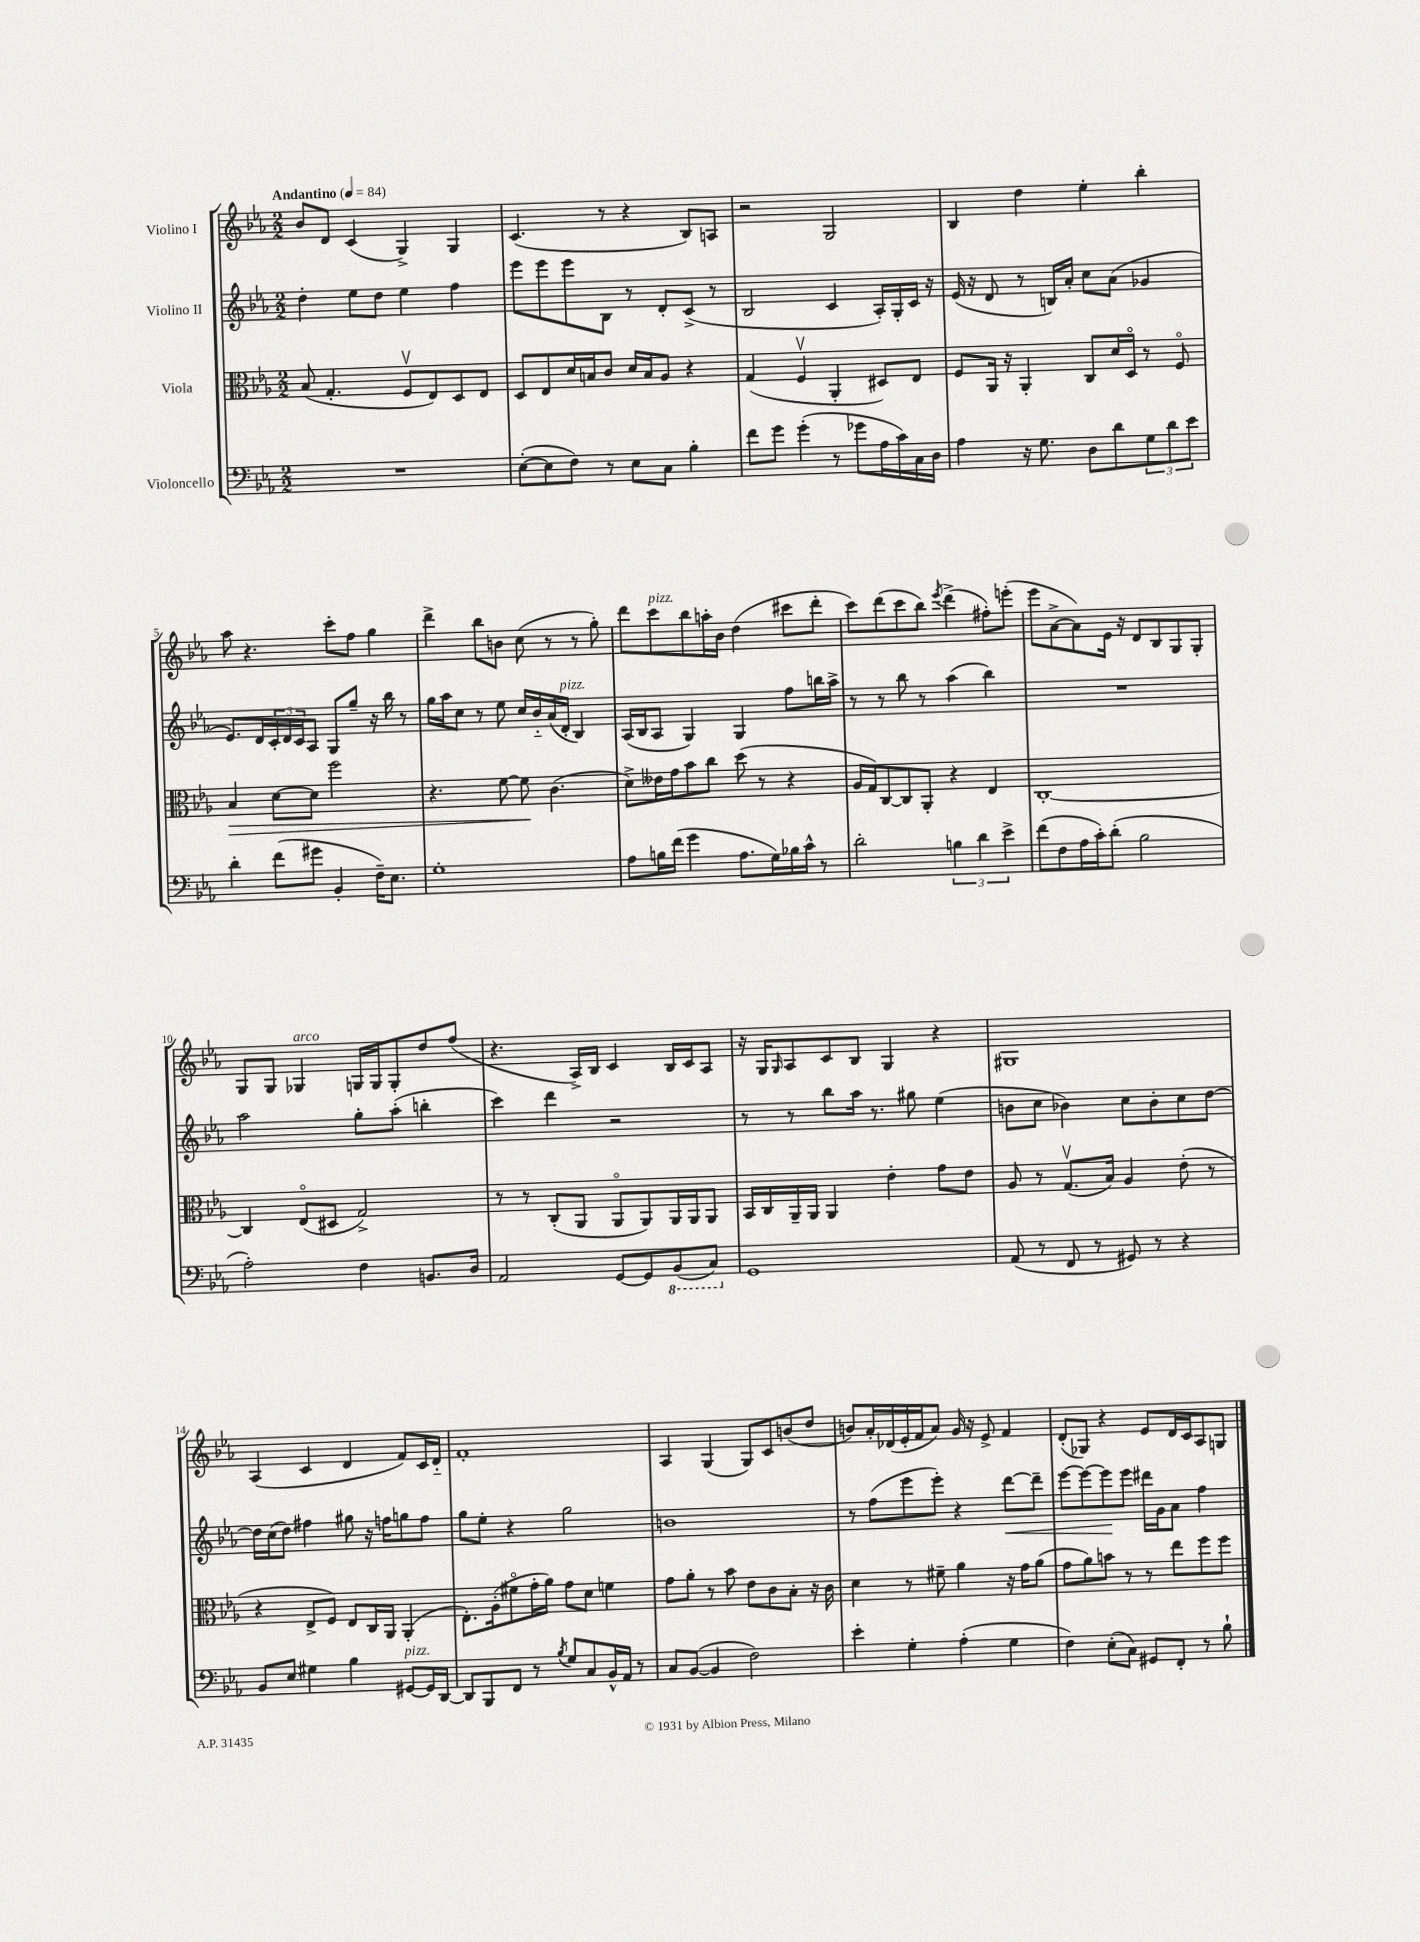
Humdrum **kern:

**kern	**kern	**dynam	**kern	**dynam	**kern
*part4	*part3	*part3	*part2	*part2	*part1
*staff4	*staff3	*staff3	*staff2	*staff2	*staff1
*I"Violoncello	*I"Viola	*	*I"Violino II	*	*I"Violino I
*clefF4	*clefC3	*	*clefG2	*	*clefG2
*k[b-e-a-]	*k[b-e-a-]	*	*k[b-e-a-]	*	*k[b-e-a-]
*M2/2	*M2/2	*	*M2/2	*	*M2/2
*MM84	*MM84	*	*MM84	*	*MM84
=1	=1	=1	=1	=1	=1
!	!	!	!	!	!LO:TX:a:B:t=Andantino
1r	(8B-/	.	4dd'\	.	8b-/L
.	4.G'/	.	.	.	8d/J
.	.	.	8ee-\L	.	(4c/
.	.	.	8dd\J	.	.
.	8Fv/L	.	4ee-\	.	4G^/)
.	8E-/)	.	.	.	.
.	8D/	.	4ff\	.	4G/
.	8E-/J	.	.	.	.
=2	=2	=2	=2	=2	=2
([8E-'\L	8D/L	.	8eee-\L	.	(4.c/
8E-\]	8E-/	.	8eee-\	.	.
8F\J)	16d/L	.	8eee-\	.	.
.	16Bn/J	.	.	.	.
8r	8c/J	.	8B-\J	.	8r
8E-\L	16d/LL	.	8r	.	4r
.	16B/J	.	.	.	.
8C\J	8A-/J	.	8d'/L	.	.
4B-'\	4r	.	(8c^/J	.	8B-/L)
.	.	.	8r	.	8An/J
=3	=3	=3	=3	=3	=3
8f\L	(4G/	.	2B-/	.	2r
8g\J	.	.	.	.	.
(4g'\	4Fv/	.	.	.	.
8r	4AA-'/	.	4c/	.	2G/
8g-X\L	.	.	.	.	.
16A-\L	8D#X/L)	.	16A-'/LL)	.	.
16c\)	.	.	16G'/	.	.
16C\	8E-/J	.	16c/JJ	.	.
16D\JJ	.	.	16r	.	.
=4	=4	=4	=4	=4	=4
4A-\	8F/L	.	(16e-/	.	4B-/
.	.	.	16r	.	.
.	16AA-/Jk	.	8d/	.	.
.	16r	.	.	.	.
16r	4AA-'/	.	8r	.	4dd\
8.G\	.	.	.	.	.
.	.	.	16Bn/LL)	.	.
.	.	.	16a-'/JJ	.	.
8D\L	8C/L	.	8cc\L	.	4ee-'\
8d\	16d/L	.	(8a-\J	.	.
.	16D/JJ	.	.	.	.
12G\	8r	.	4g-X/	.	4bb-'\
12d\	.	.	.	.	.
.	8F/	.	.	.	.
12e-\J	.	.	.	.	.
!!LO:LB:g=z
=5	=5	=5	=5	=5	=5
!	!	!LO:HP:b	!	!	!
4d'\	4B-/	>	8.e-/L)	.	8aa-\
.	.	.	.	.	4.r
.	.	.	16d/L	.	.
(8f\L	[8d\L	.	24c'/	.	.
.	.	.	24d/	.	.
.	.	.	24c/J	.	.
8g#X\J	8d\J]	.	8A-/J	.	.
4BB-'/	2ff\	.	8G/L	.	8ccc'\L
.	.	.	8gg~/J	.	8ff\J
16F~\KL)	.	.	16r	.	4gg\
8.E-\J	.	.	16bb-\	.	.
.	.	.	8r	.	.
=6	=6	=6	=6	=6	=6
1G'	4.r	.	16gg\LL	.	4ddd^\
.	.	.	16aa-\J	.	.
.	.	.	8cc\J	.	.
.	.	.	8r	.	8bb-\L
.	[8f\	.	8ee-\	.	8bn\J
.	8f\]	.	16cc/LL	.	(8cc\
.	.	.	16b-/	.	.
.	(4.c\	]	(16a-/	.	8r
!	!	!	!LO:TX:a:i:t=pizz.	!	!
.	.	.	16d'/JJ	.	.
.	.	.	4B-/)	.	8r
.	.	.	.	.	8gg'\)
=7	=7	=7	=7	=7	=7
8A-\L	8d^\L)	.	(16A-/LL	.	8ddd\L
.	.	.	16B-/J	.	.
!	!	!	!	!	!LO:TX:a:i:t=pizz.
16Bn\L	16e--X\L	.	8A-/J	.	8ccc\
(16f\JJ	16g\J	.	.	.	.
4g\	8b-\	.	4G/)	.	8bb-\
.	8cc\J	.	.	.	16aan'\L
.	.	.	.	.	16b-\JJ
8.A-\L	(8dd\	.	4G/	.	(4dd\
.	8r	.	.	.	.
16G\L)	.	.	.	.	.
16B-X\	4r	.	8ff\L	.	8ccc#X\L
16c^^\JJ	.	.	.	.	.
8r	.	.	16bbn\L	.	8ddd'\J
.	.	.	16aa-^\JJ	.	.
=8	=8	=8	=8	=8	=8
2d'\	16A-/LL	.	8r	.	8ccc\L)
.	16G/J)	.	.	.	.
.	[8C/	.	8r	.	(8ddd\
.	8C/]	.	8bb-\	.	8ccc\
.	8AA-'/J	.	8r	.	8bb-\J)
.	.	.	.	.	8qeee-/
6Bn\	4r	.	(4aa-\	.	(4ddd^\
6d\	.	.	.	.	.
.	4E-/	.	4bb-\)	.	8ff#X'\L)
6e-^\	.	.	.	.	.
.	.	.	.	.	(8eeen'\J
=9	=9	=9	=9	=9	=9
(8f\L	[1C'	.	1r	.	8eee-\L
8F\	.	.	.	.	[8a-^\
16A-\L	.	.	.	.	8a-\])
16c'\J)	.	.	.	.	.
(8d'\J	.	.	.	.	16e-\Jk
.	.	.	.	.	16r
2B-\	.	.	.	.	8d/L
.	.	.	.	.	8B-/
.	.	.	.	.	8G/
.	.	.	.	.	8G'/J
!!LO:LB:g=z
=10	=10	=10	=10	=10	=10
2A-'\)	4C/]	.	2aa-\	.	8G/L
.	.	.	.	.	8G/J
!	!	!	!	!	!LO:TX:a:i:t=arco
.	(8E-/L	.	.	.	4G-X/
.	8D#X/J	.	.	.	.
4F\	2G^/)	.	8gg'\L	.	16Gn/LL
.	.	.	.	.	16G/J
.	.	.	(8aa-'\J	.	8G'/
8.BBn/L	.	.	4bbn'\	.	8dd/
.	.	.	.	.	(8ff/J
16D/Jk	.	.	.	.	.
=11	=11	=11	=11	=11	=11
2AA-/	8r	.	4ccc\)	.	4.r
.	8r	.	.	.	.
.	(8C'/L	.	4ddd\	.	.
.	8AA-/J	.	.	.	16A-^/LL)
.	.	.	.	.	16B-/JJ
[8GG/L	8AA-/L	.	2r	.	4c/
8GG/]	8AA-/)	.	.	.	.
*8ba	*	*	*	*	*
(8BBB-/	16AA-/L	.	.	.	16B-/LL
.	16AA-/J	.	.	.	16c/J
8CC/J)	8AA-/J	.	.	.	8A-/J
=12	=12	=12	=12	=12	=12
*X8ba	*	*	*	*	*
1GG	16BB-/LL	.	8r	.	16r
.	16C/	.	.	.	16G/KL
.	.	.	.	.	16qqG/
.	16AA-~/	.	8r	.	8A-/
.	16AA-/JJ	.	.	.	.
.	4AA-/	.	8bb-\L	.	8c/
.	.	.	16aa-\Jk	.	8B-/J
.	.	.	8.r	.	.
.	4e-'\	.	.	.	4G/
.	.	.	8gg#X\	.	.
.	8g\L	.	(4ee-\	.	4r
.	8e-\J	.	.	.	.
=13	=13	=13	=13	=13	=13
(8AA-/	8A-/	.	8bn\L	.	1G#X
8r	8r	.	8cc\J	.	.
8FF/	(8.Gv/L	.	4b-X\)	.	.
8r	.	.	.	.	.
.	16B-/Jk)	.	.	.	.
8GG#X/)	4A-/	.	8cc\L	.	.
8r	.	.	8b-'\	.	.
4r	(8e-'\	.	8cc\	.	.
.	8r	.	[8dd\J	.	.
!!LO:LB:g=z
=14	=14	=14	=14	=14	=14
8BB-/L	4r	.	16dd\LL]	.	(4A-/
.	.	.	(16cc\J	.	.
8E-/J	.	.	8dd\J)	.	.
4G#X\	8E-^/L	.	4ff#X\	.	4c/
.	8F/J)	.	.	.	.
4B-\	8E-/L	.	8gg#X\	.	4d/
.	16C/L	.	16r	.	.
.	16AA-/JJ	.	16ffn\KL	.	.
!LO:TX:a:i:t=pizz.	!	!	!	!	!
[8GG#X/L	(4AA-'/	.	8ggn\	.	8f/L)
16GG#/L]	.	.	8ff\J	.	16c/L
[16DD/JJ	.	.	.	.	16d/JJ
=15	=15	=15	=15	=15	=15
8DD/L]	8.E-'\L)	.	8gg\L	.	1f'
8BBB-/	.	.	8ee-'\J	.	.
.	(16A-'\k	.	.	.	.
8FF/J	8f#X\	.	4r	.	.
8r	16g'\L	.	.	.	.
.	16a-\JJ)	.	.	.	.
8qB-/	.	.	.	.	.
8G/L	8g\L	.	2gg\	.	.
8C/	8d\J	.	.	.	.
16BB-^^/L	4fn\	.	.	.	.
16AA-/JJ	.	.	.	.	.
8r	.	.	.	.	.
=16	=16	=16	=16	=16	=16
8C/L	8g\L	.	1bn	.	4A-/
([8BB-/J	8a-'\J	.	.	.	.
4BB-/]	8r	.	.	.	(4G/
.	8b-\	.	.	.	.
2F\)	8e-\L	.	.	.	8G/L)
.	8c\	.	.	.	8c/
.	8B-'\J	.	.	.	(8bn/
.	16r	.	.	.	8dd/J
.	16c\	.	.	.	.
=17	=17	=17	=17	=17	=17
4e-'\	4d\	.	8r	.	8bn/L)
.	.	.	(8ff\L	.	16a-'/L
.	.	.	.	.	(16d-X/
4G'\	8r	.	8eee-\	.	16e-'/
.	.	.	.	.	16f/J
.	8f#X~\	.	8eee-'\J)	.	8a-/J)
(4A-'\	4a-\	.	4r	.	16g/
.	.	.	.	.	16r
.	.	.	.	.	8e-^/
!	!	!	!	!LO:HP:b	!
4G\	16r	.	[8ddd\L	<	4f/
.	16g\KL	.	.	.	.
.	(8a-\J	.	8ddd~\J]	.	.
=18	=18	=18	=18	=18	=18
4F\)	8g\L	.	[8eee-\L	.	(8d'/L
.	8a-\)	.	8eee-\_	.	8G-X/J)
(8E-'\L	8bn\J	.	8eee-\]	.	4r
8C\J)	8r	.	8eee-\J	[	.
8GG#X/L	8r	.	16ddd#X\LL	.	8e-/L
.	.	.	16g\J	.	.
8FF'/J	8ee-\L	.	8a-\J	.	16d/L
.	.	.	.	.	16c/J
8r	8ff\	.	4ff\	.	8A-/
8B-`\	8ff\J	.	.	.	8Gn/J
==	==	==	==	==	==
*-	*-	*-	*-	*-	*-
